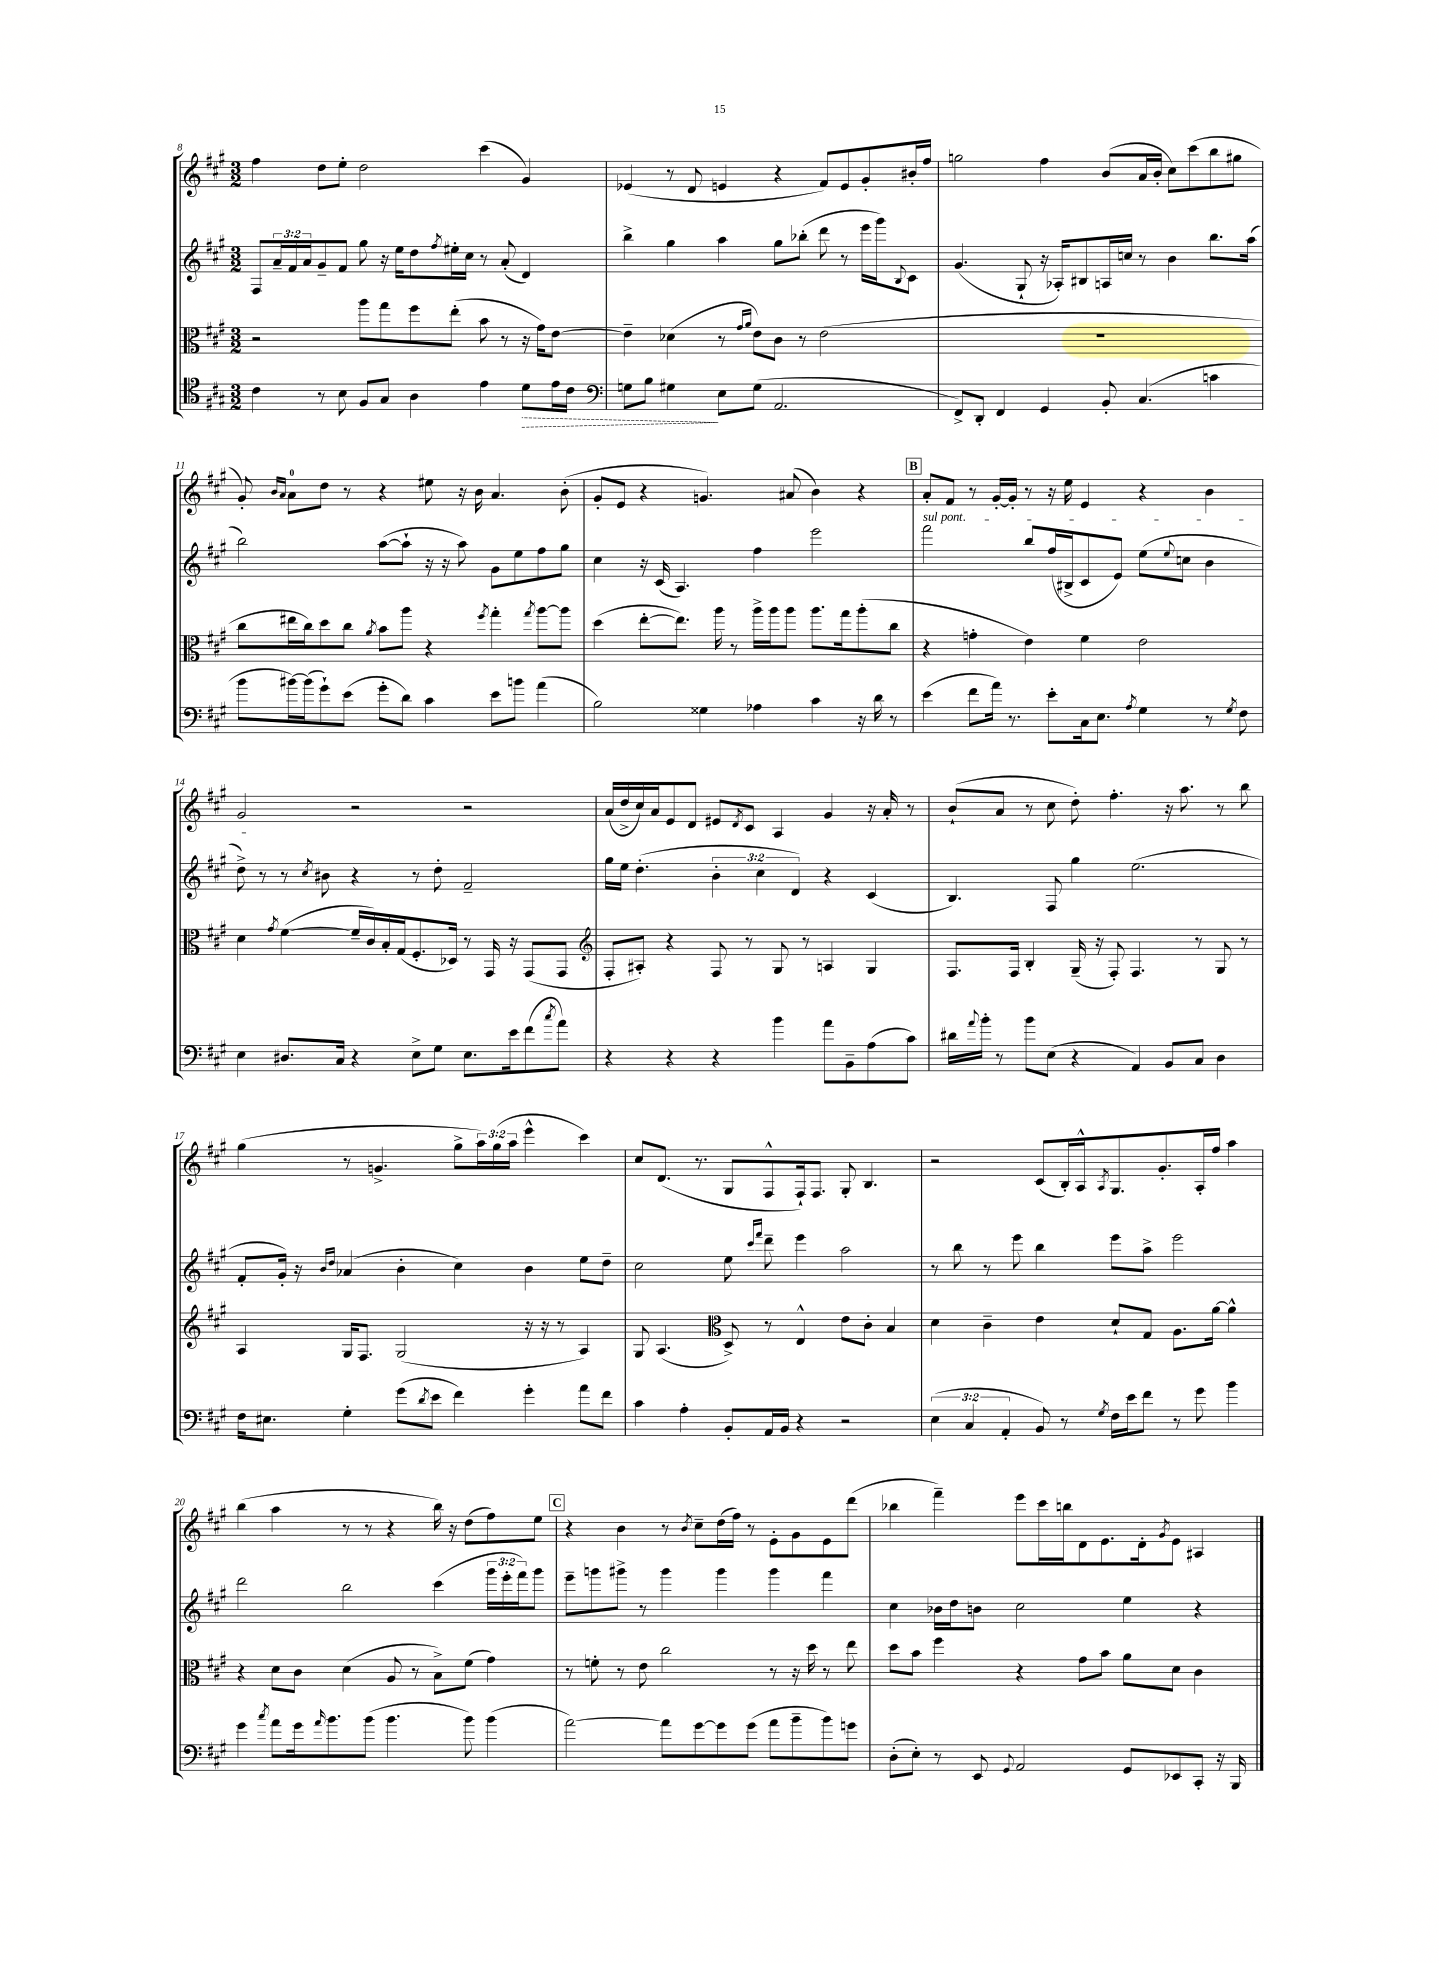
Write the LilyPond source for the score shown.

<<
\new StaffGroup <<
\new Staff = "s0" {
    \clef treble \key a \major \numericTimeSignature \time 3/2 \override Staff.TupletNumber.text = #tuplet-number::calc-fraction-text
    fis''4 d''8 e''8-. d''2 cis'''4( gis'4) |
    ees'4( r8 d'8 e'4 r4 fis'8) e'8 gis'8-. bis'16-. fis''16 |
    g''2 fis''4 b'8( a'16 b'16-. cis''8) cis'''8( b''8 gis''8 |
    gis'8-.) \grace { b'16 a'16 } a'8-0 d''8 r8 r4 eis''8 r16 b'16 a'4. b'8-.( |
    gis'8-. e'8 r4 g'4.) ais'8( b'4) r4 |
    \mark \markup { \box "B" } a'8-. fis'8 r8 gis'16~-. gis'16-. r8 r16 e''16 e'4 r4 b'4 |
    gis'2 r2 r2 |
    a'16( d''16-> cis''16) a'16 e'8 d'8 eis'8 \acciaccatura { d'8 } cis'8 a4 gis'4 r16 a'16-. r8 |
    b'8-!( a'8 r8 cis''8 d''8-.) fis''4.-. r16 a''8. r8 b''8 |
    gis''4( r8 g'4.-> gis''8-> \tuplet 3/2 { a''16) gis''16( a''16 } e'''4-^ cis'''4) |
    cis''8 d'8.( r8. gis8 fis8-^ fis16-!) fis8. gis8-. b4. |
    r2 cis'8( b16-.) a16-^ \acciaccatura { a8 } gis8. gis'8.-. a16-. fis''16 a''4 |
    b''4( a''4 r8 r8 r4 b''16) r16 d''8( fis''8) e''8 |
    \mark \markup { \box "C" } r4 b'4 r8 \acciaccatura { b'8 } cis''8-- d''16( fis''16) r8 e'8-. gis'8 e'8 d'''8( |
    bes''4 fis'''4--) e'''8 cis'''16 b''16 d'8 e'8. d'16-. \acciaccatura { gis'8 } e'8 ais4 \bar "|." |
}
\new Staff = "s1" {
    \clef treble \key a \major \numericTimeSignature \time 3/2 \override Staff.TupletNumber.text = #tuplet-number::calc-fraction-text
    fis8 \tuplet 3/2 { a'16-- fis'16 a'16 } gis'8-- fis'8 gis''8 r16 e''16 d''8 \acciaccatura { fis''8 } eis''16-. cis''16 r8 a'8-.( d'4) |
    b''4-> gis''4 a''4 gis''8 bes''8-.( d'''8 r8 e'''16 gis'''16) \appoggiatura { b8 } cis'8 |
    gis'4.( gis8-! r16 aes16-.) bis8 a16 c''16 r8 b'4 b''8. a''16( |
    b''2) a''8~( a''8-! r16 r16 a''8) gis'8 e''8 fis''8 gis''8 |
    cis''4 r16 cis'16( a4.) fis''4 e'''2 |
    \mark \markup { \box "B" } \once \override TextSpanner.bound-details.left.text = \markup { \italic "sul pont." } fis'''2\startTextSpan b''8 fis''16( bis16-> cis'8 e'8) e''8( \appoggiatura { e''8 } c''8 b'4 |
    d''8->\stopTextSpan) r8 r8 \acciaccatura { cis''8 } bis'8 r4 r8 d''8-. fis'2-- |
    gis''16 e''16 d''4.-.( \tuplet 3/2 { b'4-. cis''4 d'4) } r4 cis'4( |
    b4.) fis8 gis''4 e''2.( |
    fis'8-. gis'16-.) r16 \grace { b'16 d''16 } aes'4( b'4-. cis''4) b'4 e''8 d''8-- |
    cis''2 e''8 \grace { cis'''16 fis'''16 } d'''8-- e'''4 a''2 |
    r8 b''8 r8 e'''8 b''4 e'''8 a''8-> e'''2 |
    d'''2 b''2 cis'''4( \tuplet 3/2 { gis'''16 e'''16-. fis'''16) } gis'''8 |
    \mark \markup { \box "C" } e'''8-- g'''8 gis'''8-> r8 gis'''4 gis'''4 gis'''4 fis'''4 |
    cis''4 bes'16 d''16 b'8 cis''2 e''4 r4 \bar "|." |
}
\new Staff = "s2" {
    \clef alto \key a \major \numericTimeSignature \time 3/2
    r2 a''8 gis''8 fis''8 e''8-.( b'8 r8 r16 gis'16) e'8~ |
    e'4-- des'4( r8 \grace { gis'16 a'16 } e'8) cis'8 r8 e'2( |
    R1. |
    cis''8 eis''16 cis''16) d''8 cis''8 \acciaccatura { a'8 } b'8 a''8 r4 \acciaccatura { fis''8 } gis''4-. \acciaccatura { gis''8 } a''8~ a''8 |
    d''4( e''8~-. e''8.) a''16 r8 a''16-> a''16 a''8 a''8. gis''16 a''8-.( cis''8 |
    \mark \markup { \box "B" } r4 g'4-. e'4) fis'4 e'2 |
    d'4 \acciaccatura { gis'8 } fis'4~( fis'16-- cis'16) b16-. gis16( fis8.-. des16) r8 gis,16 r16 gis,8( gis,8 |
    \clef treble fis8-. ais8-.) r4 fis8 r8 gis8 r8 a4 gis4 |
    fis8. fis16 b4-. gis16--( r16 fis8-.) fis4. r8 gis8 r8 |
    a4 gis16 fis8. gis2( r16 r16 r8 a4) |
    gis8 a4.( \clef alto d8->) r8 e4-^ e'8 cis'8-. b4 |
    d'4 cis'4-- e'4 d'8-! gis8 a8. a'16~ a'4-^ |
    r4 d'8 cis'8 d'4( a8 r8 b8->) fis'8( gis'4) |
    \mark \markup { \box "C" } r8 f'8-. r8 e'8 cis''2 r8 r16 d''16 r8 e''8 |
    d''8 b'8 fis''4 r4 gis'8 b'8 a'8 d'8 cis'4 \bar "|." |
}
\new Staff = "s3" {
    \clef tenor \key a \major \numericTimeSignature \time 3/2 \override Staff.TupletNumber.text = #tuplet-number::calc-fraction-text
    cis'4 r8 b8 fis8 gis8 a4 e'4 \once \override Hairpin.style = #'dashed-line d'8\> e'16 cis'16 |
    \clef bass g8 b8 gis4\! e8 gis8( a,2. |
    fis,8->) d,8-. fis,4 gis,4 b,8-. cis4.( c'4 |
    b'8 bis'16~) bis'16( gis'8-!) e'8( gis'8-. d'8) cis'4 e'8 b'8 a'4( |
    b2) gisis4 aes4 cis'4 r16 d'16 r8 |
    \mark \markup { \box "B" } e'4( fis'8 a'16) r8. e'8-. cis16 e8. \acciaccatura { a8 } gis4 r8 \acciaccatura { gis8 } fis8 |
    e4 dis8. cis16 r4 e8-> gis8 e8. e'16 fis'8( \acciaccatura { cis''8 } a'8) |
    r4 r4 r4 b'4 a'8 b,8-- a8( cis'8) |
    dis'16 \appoggiatura { a'8 } b'16-. r8 b'8 e8( r4 a,4) b,8 cis8 d4 |
    fis16 eis8. gis4-. gis'8( \acciaccatura { d'8 } e'8 fis'4) gis'4-. a'8 fis'8 |
    cis'4 a4-. b,8-. a,16 b,16 r4 r2 |
    \tuplet 3/2 { e4( cis4 a,4-. } b,8) r8 \acciaccatura { gis8 } fis16 e'16 fis'8 r8 gis'8 b'4 |
    gis'4 \acciaccatura { cis''8 } a'8 gis'16 \grace { a'16 } b'8. b'8( b'4. b'8) b'4( |
    \mark \markup { \box "C" } a'2~) a'8 gis'8~ gis'8 gis'8( a'8 b'8-- b'8) g'8 |
    d8-.( e8-.) r8 e,8 \appoggiatura { gis,8 } a,2 gis,8 ees,8 cis,8-. r16 b,,16 \bar "|." |
}
>>
>>
\layout { \context { \Score currentBarNumber = #8 } }
